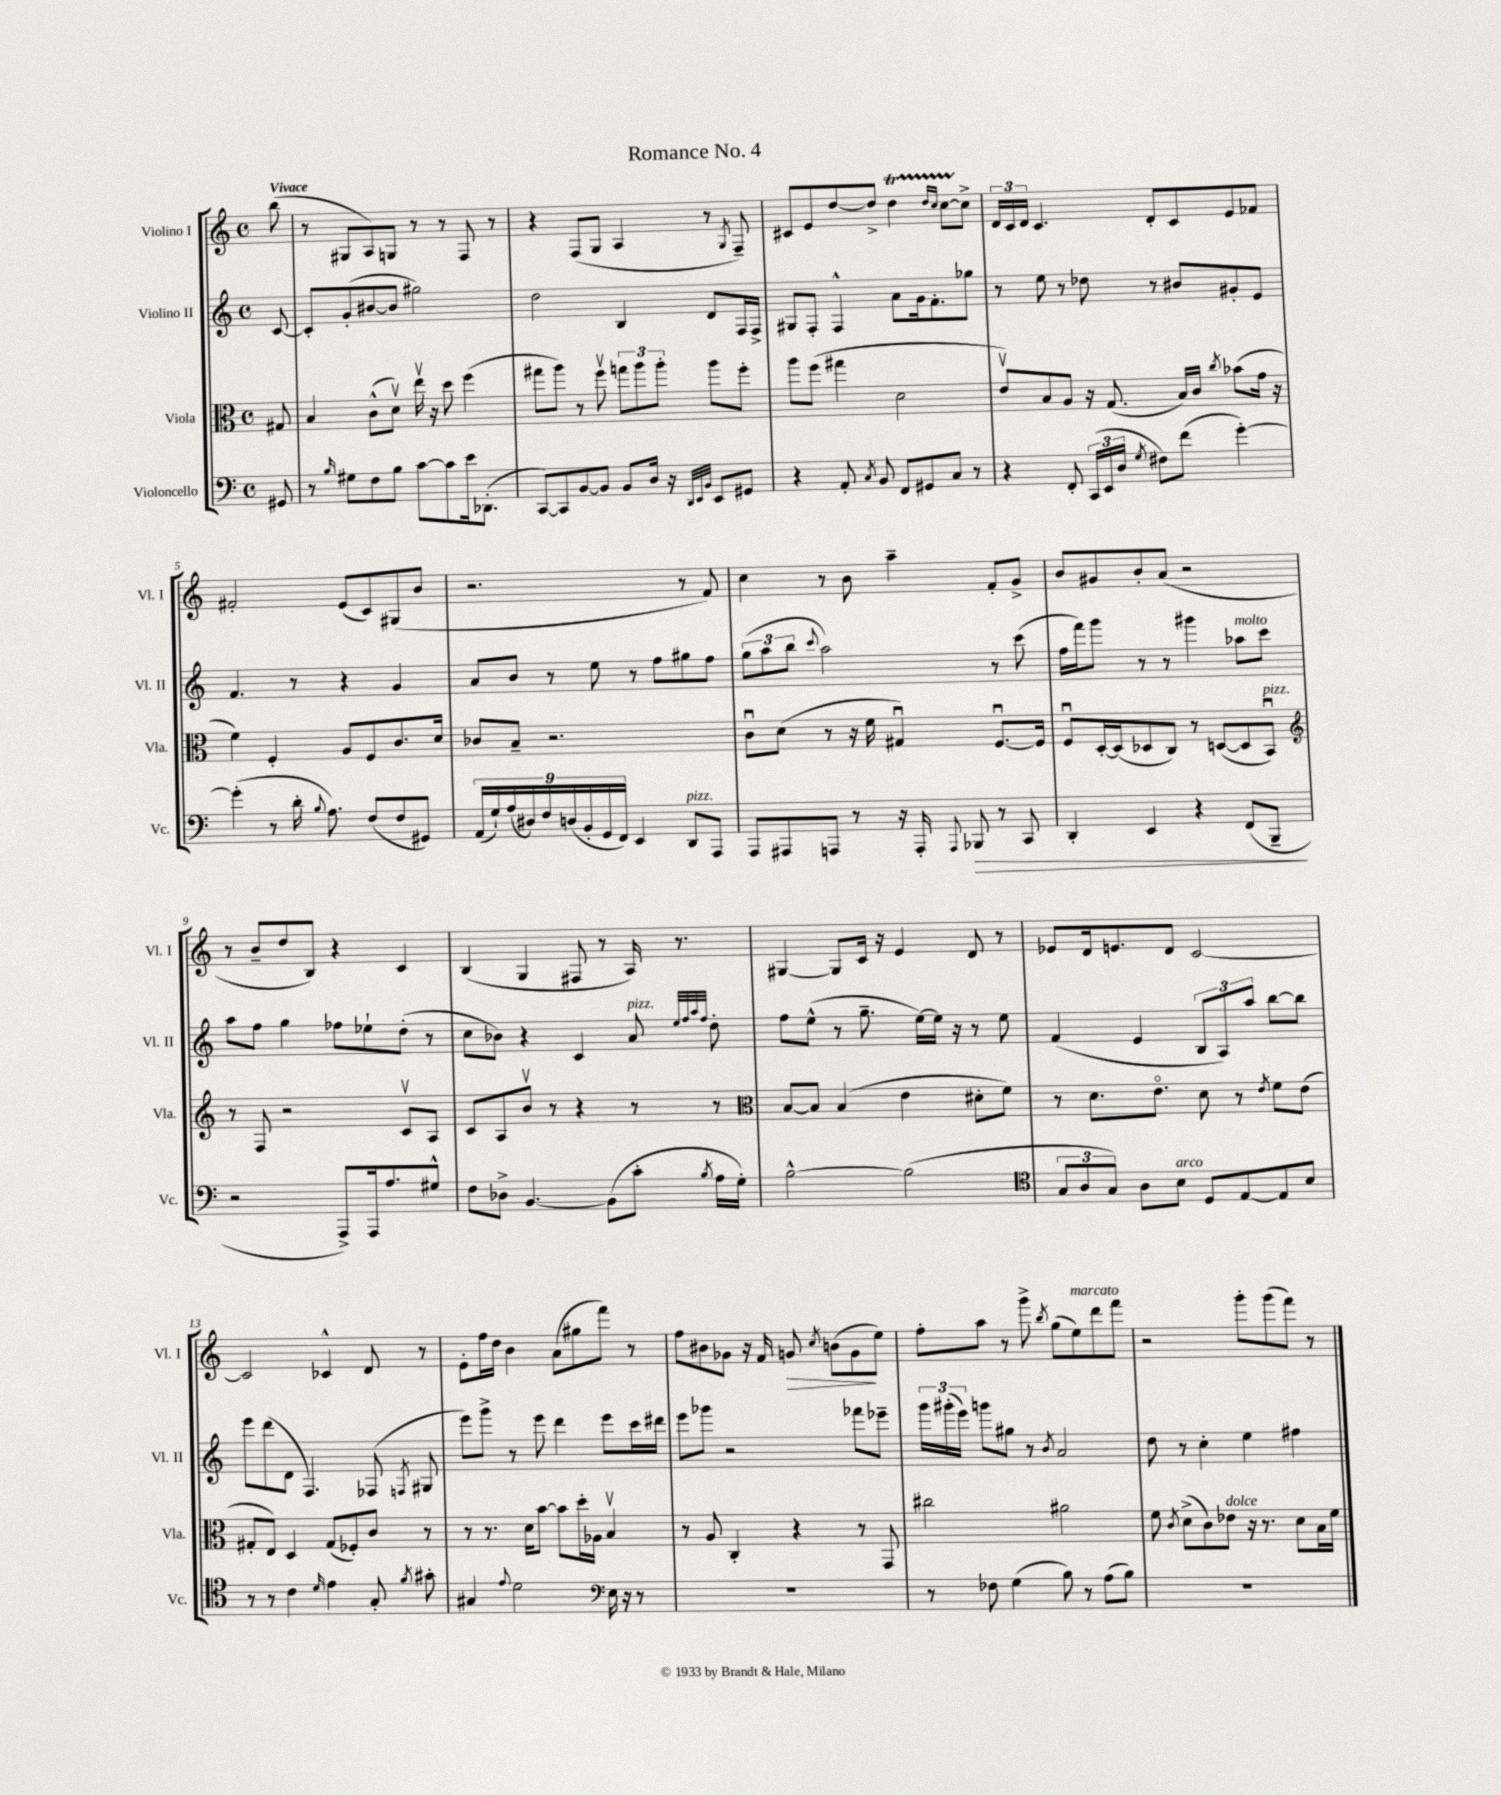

**kern	**dynam	**kern	**kern	**kern	**dynam
*part4	*part4	*part3	*part2	*part1	*part1
*staff4	*staff4	*staff3	*staff2	*staff1	*staff1
*I"Violoncello	*	*I"Viola	*I"Violino II	*I"Violino I	*
*I'Vc.	*	*I'Vla.	*I'Vl. II	*I'Vl. I	*
*clefF4	*	*clefC3	*clefG2	*clefG2	*
*k[]	*	*k[]	*k[]	*k[]	*
*M4/4	*	*M4/4	*M4/4	*M4/4	*
*met(c)	*	*met(c)	*met(c)	*met(c)	*
=	=	=	=	=	=
!	!	!	!	!LO:TX:a:B:t=Vivace	!
8GG#X/	.	8G#X/	[8c/	(8bb\	.
=1	=1	=1	=1	=1	=1
8r	.	4B/	8c'/L]	8r	.
16qqB/	.	.	.	.	.
8G#X\L	.	.	(8g'/	8G#X/L	.
8F\	.	(8c^^\L	[8b#X/	8A/)	.
8B\J	.	8dv\J)	8b#/J]	8Gn/J	.
[8c\L	.	16eev\	2gg#X\)	8r	.
.	.	16r	.	.	.
8c\]	.	8dd\	.	8r	.
16e\k	.	(4ff\	.	8F/	.
(8.DD-X'\J	.	.	.	.	.
.	.	.	.	8r	.
=2	=2	=2	=2	=2	=2
[8CC/L)	.	8gg#X\L	2dd\	4r	.
8CC/]	.	8aa\J)	.	.	.
[8BB/	.	8r	.	(8F/L	.
8BB/J]	.	8ffv\	.	8G/J	.
8BB/L	.	12ggn\L	4B/	4A/	.
.	.	12aa\	.	.	.
16D/Jk	.	.	.	.	.
.	.	12aa'\J	.	.	.
16r	.	.	.	.	.
32qqDD/LLL	.	.	.	.	.
32qqEE/	.	.	.	.	.
32qqBB/JJJ	.	.	.	.	.
8EE/L	.	8aa\L	8d/L	8r	.
.	.	.	.	8qG/	.
8GG#X/J	.	8ff'\J	16F/L	8F~/)	.
.	.	.	16F^/JJ	.	.
=3	=3	=3	=3	=3	=3
4r	.	8aa\L	8G#X/L	8c#X/L	.
.	.	(8ff\J	8F'/J	8e/	.
8AA'/	.	4gg#X\	4F^^/	[8dd/	.
8qC/	.	.	.	.	.
8BB/	.	.	.	8dd^/J]	.
8FF/L	.	2d\	8a\L	4ddT\	.
8GG#X/	.	.	16g\k	.	.
.	.	.	8.f'\	.	.
.	.	.	.	16qqdd/LL	.
.	.	.	.	16qqcc/JJ	.
8C/J	.	.	.	[8ccTTT\L	.
8r	.	.	8gg-X\J	8cc^\J]	.
=4	=4	=4	=4	=4	=4
4r	.	8ev/L)	8r	24d/LL	.
.	.	.	.	24c/	.
.	.	.	.	24d/JJ	.
.	.	8B/	8ee\	4.c/	.
8FF'/	.	8A/J	8r	.	.
(24CC/LL	.	16r	8dd-X\	.	.
24EE/	.	.	.	.	.
.	.	(8.G/	.	.	.
24D/JJ	.	.	.	.	.
8qG/	.	.	.	.	.
8F#X\L)	.	.	8r	8d'/L	.
(8f\J	.	16B/LL)	8b#X/L	8c/	.
.	.	16c/JJ	.	.	.
.	.	8qcc/	.	.	.
[4g'\)	.	(8b-X\L	8g#X'/	8e/	.
.	.	16g\Jk	8e/J	8f-X/J	.
.	.	16r	.	.	.
!!LO:LB:g=z
=5	=5	=5	=5	=5	=5
(4g'\]	.	4f\)	4.f/	2f#X'/	.
8r	.	4F'/	.	.	.
16d'\	.	.	8r	.	.
8qqB/	.	.	.	.	.
8.A\)	.	.	.	.	.
.	.	8A/L	4r	(8e/L	.
(8F/L	.	8F/	.	8c/)	.
8F/	.	8.c/	4g/	(8G#X/	.
8GG#X/J)	.	.	.	8b/J	.
.	.	16d/Jk	.	.	.
=6	=6	=6	=6	=6	=6
(18AA/LL	.	8c-X/L	8a/L	2.r	.
18G`/)	.	.	.	.	.
(18A/	.	.	.	.	.
.	.	8B~/J	8b/J	.	.
18D#X/)	.	.	.	.	.
18F/	.	.	.	.	.
.	.	2.r	8r	.	.
(18Dn/	.	.	.	.	.
18BB'/	.	.	.	.	.
.	.	.	8ee\	.	.
18GG/	.	.	.	.	.
18FF/JJ)	.	.	.	.	.
4EE/	.	.	8r	.	.
.	.	.	8ff\L	.	.
!LO:TX:a:i:t=pizz.	!	!	!	!	!
8DD/L	.	.	8gg#X\	8r	.
8AAA/J	.	.	8ff\J	8f/)	.
=7	=7	=7	=7	=7	=7
8AAA/L	.	8cu\L	(12gg\L	4cc\	.
.	.	.	12aa\	.	.
8AAA#X/	.	(8d\J	.	.	.
.	.	.	12bb\J	.	.
.	.	.	8qqccc/	.	.
8AAAn/J	.	8r	2aa\)	8r	.
8r	.	16r	.	8b\	.
.	.	16f\	.	.	.
16r	.	4G#Xu/)	.	4aa~\	.
16AAA'/	.	.	.	.	.
8qqAAA/	.	.	.	.	.
!	!LO:HP:b	!	!	!	!
8BBB-X/	>	.	.	.	.
8r	.	[8.Fu/L	8r	8f'/L	.
8CC/	.	.	(8ccc\	8g^/J	.
.	.	16F/Jk]	.	.	.
=8	=8	=8	=8	=8	=8
4DD'/	.	8Fu/L	16ff\LL	8b/L	.
.	.	.	16fff\J)	.	.
.	.	[16D'/L	8ggg\J	8g#X/	.
.	.	(16D/J]	.	.	.
4EE/	.	8D-X/	8r	8b'/	.
.	.	8C/J)	8r	(8a/J	.
4r	.	8r	4ggg#X\	2r	.
.	.	([8Dn/L	.	.	.
!	!	!	!LO:TX:a:i:t=molto	!	!
(8FF/L	.	8D/]	8aa-X\L	.	.
!	!	!LO:TX:a:i:t=pizz.	!	!	!
8BBB~/J	.	8BBu/J)	8ccc\J	.	.
.	]	.	.	.	.
!!LO:LB:g=z
=9	=9	=9	=9	=9	=9
*	*	*clefG2	*	*	*
2r	.	8r	8aa\L	8r	.
.	.	8F/	8ff\J	8b~/L	.
.	.	2r	4gg\	8dd/	.
.	.	.	.	8B/J)	.
8AAA^/L)	.	.	8ff-X\L	4r	.
16AAA/k	.	.	8ee-X`\	.	.
8.A/	.	.	.	.	.
.	.	8cv/L	(8dd'\J	4c/	.
8G#X^^/J	.	8A/J	8r	.	.
=10	=10	=10	=10	=10	=10
8F\L	.	8c/L	8cc\L	(4B/	.
8D-X^\J	.	8A/	8b-X\J)	.	.
[4.BB/	.	8bv/J	4r	4G/	.
.	.	8r	.	.	.
.	.	4r	4c/	8F#X/	.
(8BB\L]	.	.	.	8r	.
!	!	!	!LO:TX:a:i:t=pizz.	!	!
8c'\J	.	8r	8a/	16A/)	.
.	.	.	.	8.r	.
.	.	.	32qqee/LLL	.	.
.	.	.	32qqff/	.	.
.	.	.	32qqaa/	.	.
8qB/	.	.	32qqff/JJJ	.	.
16A\LL	.	8r	8dd'\	.	.
16G'\JJ)	.	.	.	.	.
=11	=11	=11	=11	=11	=11
*	*	*clefC3	*	*	*
[2B^^\	.	[8B/L	8ff\L	[4G#X/	.
.	.	8B/J]	(8ee^^\J	.	.
.	.	(4B/	8r	8G#/L]	.
.	.	.	8.gg~\	16c/Jk	.
.	.	.	.	16r	.
(2B\]	.	4e\	.	4e/	.
.	.	.	[16ee\LL)	.	.
.	.	.	16ee\JJ]	.	.
.	.	.	16r	.	.
.	.	8d#X'\L	8r	8d/	.
.	.	8f\J)	8ee\	8r	.
=12	=12	=12	=12	=12	=12
*clefC4	*	*	*	*	*
12G/L	.	8r	(4f/	8e-X/L	.
12A/	.	.	.	.	.
.	.	8.d\L	.	16d/k	.
12G/J)	.	.	.	.	.
.	.	.	.	8.en/	.
8A\L	.	.	4e/	.	.
.	.	8.e\J	.	.	.
!LO:TX:a:i:t=arco	!	!	!	!	!
8B\J	.	.	.	8d/J	.
8D/L	.	8d\	12B/L	[2c/	.
.	.	.	12A/)	.	.
[8E/	.	8r	.	.	.
.	.	.	12aa/J	.	.
.	.	8qe/	.	.	.
8E/]	.	8f\L	[8bb\L	.	.
8B/J	.	(8e\J	8bb\J]	.	.
!!LO:LB:g=z
=13	=13	=13	=13	=13	=13
8r	.	8G#X'/L	8eee\L	2c/]	.
8r	.	8E/J)	(8ddd\	.	.
4c\	.	4D/	8d\J	.	.
.	.	.	4.F/)	.	.
16qqd/	.	.	.	.	.
4e\	.	(8G#/L	.	4c-X^^/	.
.	.	8F-X'/)	.	.	.
8G'/	.	8c/J	(8F-X/	8d/	.
8qf/	.	.	8qFn/	.	.
8g#X'\	.	8r	8G#X/	8r	.
=14	=14	=14	=14	=14	=14
4G#X/	.	8r	8eee\L)	8e'\L	.
.	.	8.r	8ggg^\J	16ff\L	.
.	.	.	.	16dd\JJ	.
8qqe/	.	.	.	.	.
2d\	.	.	8r	4b\	.
.	.	16d\KL	.	.	.
.	.	[8b\J	8eee\	.	.
.	.	8b\L]	4ddd\	(8a\L	.
.	.	16dd'\L	.	8gg#X\	.
.	.	16A-X\JJ	.	.	.
*clefF4	*	*	*	*	*
16E\	.	4Bv/	8eee\L	8fff\J)	.
16r	.	.	.	.	.
8r	.	.	16ccc\L	8r	.
.	.	.	16ddd#X\JJ	.	.
=15	=15	=15	=15	=15	=15
1r	.	8r	8eee\L	8ff\L	.
.	.	8A/	8ggg-X\J	8b#X\	.
.	.	4C'/	2r	8g-X\J	.
.	.	.	.	16r	.
.	.	.	.	16f/	.
!	!	!	!	!	!LO:HP:b
.	.	4r	.	8gn/	>
.	.	.	.	8qcc/	.
.	.	.	.	(8bn\L	.
.	.	8r	8fff-X\L	8g\	.
.	.	8GG/	8eee-X~\J	8ee\J)	]
=16	=16	=16	=16	=16	=16
8r	.	2cc#X\	24ggg\LL	8ff'\L	.
.	.	.	(24ggg#X'\	.	.
.	.	.	24eee\JJ)	.	.
8F-X\	.	.	8gggn\L	8aa\J	.
(4G\	.	.	8gg#X\J	8r	.
.	.	.	8r	8ggg^\	.
.	.	.	8qb/	8qbb/	.
8B\)	.	2a#X\	2a/	(8gg\L	.
!	!	!	!	!LO:TX:a:i:t=marcato	!
8r	.	.	.	8ee\)	.
(8A\L	.	.	.	8ddd\	.
8B\J)	.	.	.	8fff\J	.
=17	=17	=17	=17	=17	=17
1r	.	8f\	8dd\	2r	.
.	.	8qc/	.	.	.
.	.	(8d^\L	8r	.	.
.	.	8c\)	4cc'\	.	.
!	!	!LO:TX:a:i:t=dolce	!	!	!
.	.	8e-X\J	.	.	.
.	.	16r	4ee\	8ggg'\L	.
.	.	8.r	.	.	.
.	.	.	.	(8ggg\	.
.	.	8d\L	4ff#X\	8fff\J)	.
.	.	16B\L	.	8r	.
.	.	16f\JJ	.	.	.
==	==	==	==	==	==
*-	*-	*-	*-	*-	*-
